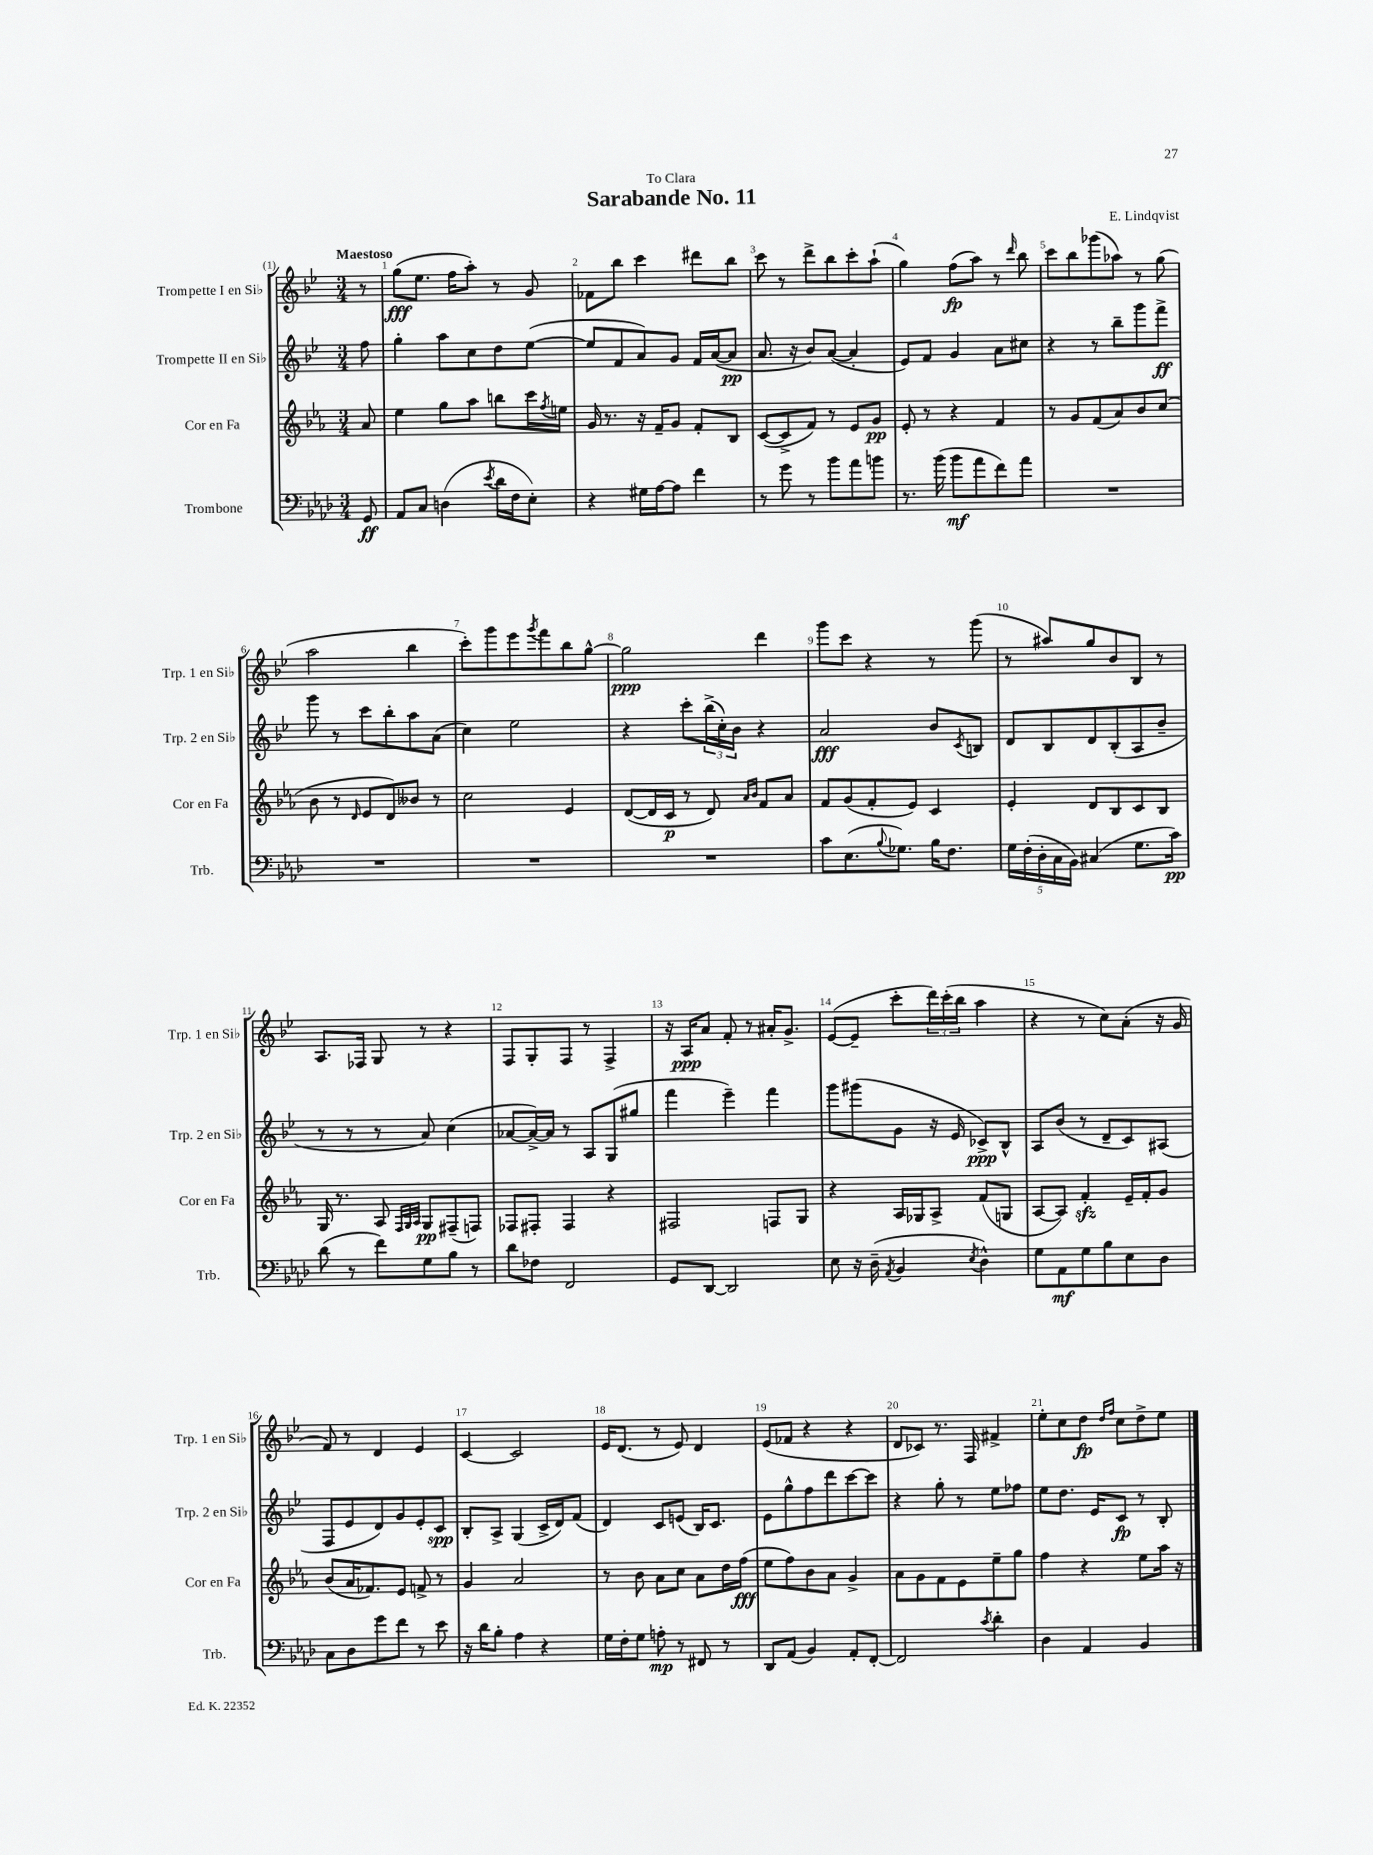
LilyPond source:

\header { title = "Sarabande No. 11" composer = "E. Lindqvist" dedication = "To Clara" }
<<
\new StaffGroup <<
\new Staff = "s0" \with { instrumentName = "Trompette I en Sib" shortInstrumentName = "Trp. 1 en Sib" } {
    \clef treble \key bes \major \numericTimeSignature \time 3/4 \partial 8 \tempo "Maestoso"
    r8 |
    g''8\fff( ees''8. f''16 a''8-.) r8 g'8 |
    fes'8 bes''8 c'''4 dis'''8 bes''8 |
    c'''8 r8 d'''8-> bes''8 c'''8-. a''8-!( |
    g''4) f''8\fp( a''8) r8 \grace { d'''16 } bes''8 |
    c'''8 bes''8 ges'''8( aes''8) r8 g''8( |
    a''2 bes''4 |
    c'''8-.) g'''8 ees'''8 \acciaccatura { g'''8 } f'''8 bes''8 g''8~-^ |
    g''2\ppp d'''4 |
    g'''8 c'''8 r4 r8 g'''8( |
    r8 ais''8) g''8 bes'8 bes8 r8 |
    a8. fes16 g8 r8 r4 |
    f8 g8-. f8 r8 f4-> |
    r16 a16\ppp a'8 f'8-. r8 ais'16-. g'8.-> |
    ees'8~( ees'8-- c'''8-. \tuplet 3/2 { d'''16) c'''16-.( bes''16 } a''4 |
    r4 r8 c''8) a'8-.( r16 g'16 |
    f'8) r8 d'4 ees'4 |
    c'4~ c'2 |
    ees'16 d'8.( r8 ees'8) d'4 |
    ees'8( fes'8 r4 r4 |
    d'8 ces'8) r8. f16 fis'4-> |
    ees''8-. c''8 d''8\fp \grace { d''16 f''16 } c''8 d''8-> ees''8 \bar "|." |
}
\new Staff = "s1" \with { instrumentName = "Trompette II en Sib" shortInstrumentName = "Trp. 2 en Sib" } {
    \clef treble \key bes \major \numericTimeSignature \time 3/4 \partial 8
    f''8 |
    g''4-. a''8 c''8 d''8 ees''8~( |
    ees''8 f'8 a'8) g'8 f'16 a'16~( a'8\pp |
    a'8. r16 bes'8) a'8~( a'4-. |
    ees'8) f'8 g'4 a'8 cis''8 |
    r4 r8 bes''8-- g'''8 f'''8->\ff |
    g'''8 r8 c'''8 bes''8-. a''8 a'8( |
    c''4) ees''2 |
    r4 c'''8-. \tuplet 3/2 { bes''16->( c''16-.) bes'16 } r4 |
    a'2\fff bes'8 \acciaccatura { c'8 } b8 |
    d'8 bes8 d'8 bes8-.( a8 bes'8-- |
    r8 r8 r8 a'8) c''4( |
    aes'8~ aes'16~->) aes'16 r8 a8 g8( gis''8 |
    f'''4 ees'''4--) f'''4 |
    g'''8 gis'''8( g'8 r16 ees'16 ces'8->\ppp) bes8-^ |
    a8 bes'8( r8 d'8-- c'8) ais8( |
    f8 ees'8 d'8) g'8 ees'8-. c'8\spp |
    bes8-. a8-> g4( c'16-> d'16) f'8( |
    d'4) c'8 e'8( bes16) c'8. |
    ees'8 g''8-^ f''8 d'''8 c'''8~ c'''8 |
    r4 g''8-. r8 ees''8 fes''8 |
    ees''8 d''8. ees'16 c'8\fp r8 bes8-. \bar "|." |
}
\new Staff = "s2" \with { instrumentName = "Cor en Fa" shortInstrumentName = "Cor en Fa" } {
    \clef treble \key ees \major \numericTimeSignature \time 3/4 \partial 8
    aes'8 |
    ees''4 g''8 aes''8 b''8 c'''16 \acciaccatura { f''8 } e''16 |
    g'16 r8. r16 f'16-- g'8 f'8-. bes8 |
    c'8~( c'8-> f'8) r8 ees'8 g'8\pp |
    ees'8-. r8 r4 f'4 |
    r8 g'8 f'8( aes'8) bes'8 c''8( |
    bes'8 r8 \grace { d'16 } ees'8 d'8) beses'8 r8 |
    c''2 ees'4 |
    d'8~( d'16 c'16\p r8 d'8) \grace { aes'16 bes'16 } f'8 aes'8 |
    f'8 g'8( f'8-. ees'8) c'4 |
    ees'4-. d'8 bes8 c'8 bes8 |
    g16 r8. aes8 \grace { f32 g32 aes32 } g8\pp fis8--( f8) |
    fes8 fis8-. fis4 r4 |
    fis2 f8 g8 |
    r4 aes16 ges16 aes8-> f'8( g8 |
    aes8~ aes8) f'4-.\sfz ees'16-- f'16-. g'8 |
    bes'8( aes'16 fes'8.) ees'8 f'8-> r8 |
    g'4 aes'2 |
    r8 bes'8 aes'8 c''8 aes'8 d''16 f''16\fff( |
    ees''8 f''8) bes'8 aes'8 g'4-> |
    aes'8 g'8 f'8 ees'8 ees''8-- g''8 |
    f''4 r4 ees''8 aes''16 r16 \bar "|." |
}
\new Staff = "s3" \with { instrumentName = "Trombone" shortInstrumentName = "Trb." } {
    \clef bass \key aes \major \numericTimeSignature \time 3/4 \partial 8
    g,8\ff |
    aes,8 c8 d4( \acciaccatura { ees'8 } des'16 f16 ees8-.) |
    r4 gis16 aes16~ aes8 f'4 |
    r8 g'8 r8 bes'8 aes'8 b'8 |
    r8. bes'16( bes'8\mf aes'8 f'8) aes'8 |
    R2. |
    R2. |
    R2. |
    R2. |
    c'8 ees8.( \appoggiatura { bes8 } ges8.) bes16 f8. |
    \tuplet 5/4 { g16 f16-.( des16-. c16 bes,16) } cis4( g8. c'16\pp) |
    des'8( r8 f'8) g8 bes8 r8 |
    des'8 fes8 f,2 |
    g,8 des,8~ des,2 |
    ees8 r16 des16--( \acciaccatura { aes,8 } bes,4 \acciaccatura { ees8 } des4-^) |
    g8 aes,8\mf g8 bes8 ees8 des8 |
    c8 des8 g'8 f'8 r8 ees'8 |
    r16 des'16 bes8-. aes4 r4 |
    g16 f16-. g8 a8-.\mp r8 fis,8 r8 |
    des,8 aes,8( bes,4) aes,8-. f,8~-. |
    f,2 \acciaccatura { c'8 } des'4-. |
    des4 aes,4 bes,4 \bar "|." |
}
>>
>>
\layout { \context { \Score \override BarNumber.break-visibility = ##(#f #t #t) barNumberVisibility = #all-bar-numbers-visible } }
